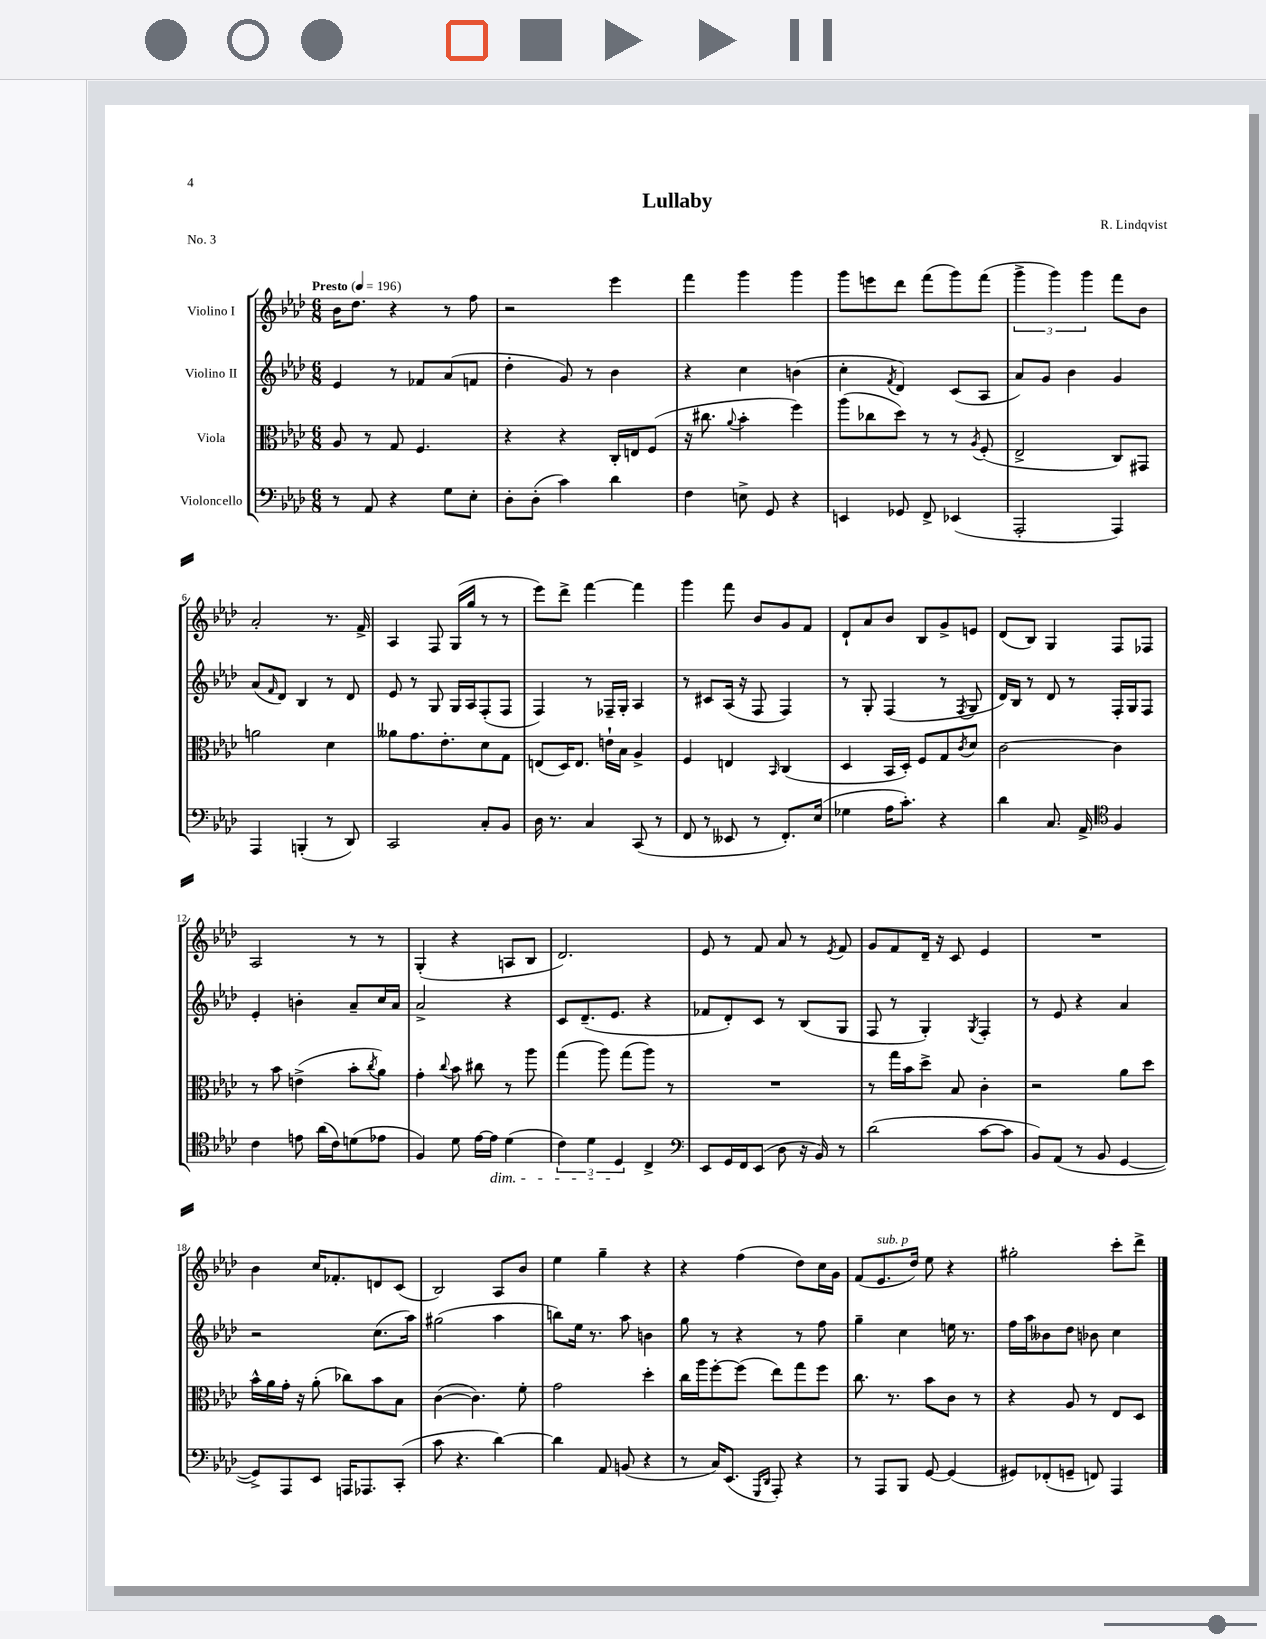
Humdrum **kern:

**kern	**kern	**kern	**kern
*part4	*part3	*part2	*part1
*staff4	*staff3	*staff2	*staff1
*I"Violoncello	*I"Viola	*I"Violino II	*I"Violino I
*clefF4	*clefC3	*clefG2	*clefG2
*k[b-e-a-d-]	*k[b-e-a-d-]	*k[b-e-a-d-]	*k[b-e-a-d-]
*M6/8	*M6/8	*M6/8	*M6/8
*MM196	*MM196	*MM196	*MM196
=1	=1	=1	=1
!	!	!	!LO:TX:a:B:t=Presto
8r	8A-/	4e-/	16b-\KL
.	.	.	8.dd-\J
8AA-/	8r	.	.
4r	8G/	8r	4r
.	4.F/	8f-X/L	.
8G\L	.	(8a-/	8r
8E-'\J	.	8fn/J	8ff\
=2	=2	=2	=2
8D-'\L	4r	4dd-'\	2r
(8D-'\J	.	.	.
4c\)	4r	8g/)	.
.	.	8r	.
4d-\	16C'/LL	4b-\	4eee-\
.	16En/J	.	.
.	(8F/J	.	.
=3	=3	=3	=3
4F\	16r	4r	4fff\
.	8.cc#X\	.	.
.	8qqa-/	.	.
8En^\	4b-'\	4cc\	4ggg\
8GG/	.	.	.
4r	4ff\)	(4bn\	4ggg\
=4	=4	=4	=4
4EEn/	(8aa-\L	4cc'\	8ggg\L
.	8cc-X\	.	8eeen\
.	.	8qf/	.
8GG-X/	8dd-\J)	4d-/)	8ddd-\J
8FF^/	8r	.	(8fff\L
(4EE-X/	8r	(8c/L	8ggg\)
.	8qA-/	.	.
.	(8F'/	8A-/J	(8fff\J
=5	=5	=5	=5
2AAA-'/	2E-^/	8a-/L)	6ggg^\
.	.	8g/J	.
.	.	.	6ggg\)
.	.	4b-\	.
.	.	.	6ggg\
4AAA-/)	8C/L)	4g/	8fff\L
.	8GG#X/J	.	8b-\J
!!LO:LB:g=z
=6	=6	=6	=6
4AAA-/	2an\	(8a-/L	2a-'/
.	.	16qqf/	.
.	.	8d-/J)	.
(4BBBn'/	.	4B-/	.
8r	4d-\	8r	8.r
8DD-/)	.	8d-/	.
.	.	.	16f^/
=7	=7	=7	=7
2CC/	8a--X\L	8e-/	4A-/
.	8.g\	8r	.
.	.	8G/	8F/
.	8.e-'\	.	.
.	.	16G/LL	(16G/LL
.	.	16A-/J	16gg/JJ
8C'/L	8d-\	(8F'/	8r
8BB-/J	8G\J	8F/J	8r
=8	=8	=8	=8
16D-\	(8En/L	4F/)	8eee-\L)
8.r	.	.	.
.	16D-/K)	.	8ddd-^\J
.	8.E/J	.	.
4C/	.	8r	[4fff\
.	16en`\LL	16F-X~/LL	.
.	16B-\JJ	16G'/JJ	.
(8CC/	4A-^/	4A-/	4fff\]
8r	.	.	.
=9	=9	=9	=9
8FF/	4F/	8r	4ggg\
8r	.	8c#X/L	.
8EE--X/	4En/	(16A-/Jk	8fff\
.	.	16r	.
8r	.	8F/	8b-/L
.	16qqBB-/	.	.
8.FF'/L)	(4C/	4F/)	8g/
.	.	.	8f/J
(16E-/Jk	.	.	.
=10	=10	=10	=10
4G-X\	4D-/	8r	8d-`/L
.	.	8G'/	8a-/
16A-\KL	16BB-/LL	(4F/	8b-/J
8.c'\J)	16D-'/JJ)	.	.
.	8F/L	.	8B-/L
4r	8G/	8r	8g^/
.	8qc/	8qF/	.
.	8d-/J	8G/	8en/J
=11	=11	=11	=11
4d-\	[2c\	16d-/LL)	(8d-/L
.	.	16B-/JJ	.
.	.	8r	8B-/J)
8.C/	.	8d-/	4G/
.	.	8r	.
16AA-^/	.	.	.
*clefC4	*	*	*
4F/	4c\]	16F'/LL	8F/L
.	.	16G/J	.
.	.	8F/J	8F-X/J
!!LO:LB:g=z
=12	=12	=12	=12
4c\	8r	4e-'/	2A-/
.	8b-\	.	.
8en\	(4en^\	4bn'\	.
(16a-\LL	.	.	.
16c\J)	.	.	.
(8dn\	8b-'\L	8a-~/L	8r
.	8qcc/	.	.
8e-X\J	8a-\J)	16cc/L	8r
.	.	16a-/JJ	.
=13	=13	=13	=13
4F/)	4g'\	2a-^/	(4G'/
.	8qqcc/	.	.
8d-\	8b-\	.	4r
[16e-\LL	8cc#X\	.	.
!LO:TX:b:i:t=dim.	!	!	!
16e-\JJ]	.	.	.
(4d-\	8r	4r	8An/L
.	8aa-\	.	8B-/J
=14	=14	=14	=14
6c\)	(4gg\	8c/L	2.d-/)
.	.	(8.d-~/	.
6d-\	.	.	.
.	8aa-\)	.	.
.	.	8.e-/J	.
6D-/	.	.	.
.	(8gg\L	.	.
4C^/	8aa-\J)	4r	.
.	8r	.	.
=15	=15	=15	=15
*clefF4	*	*	*
8EE-/L	2.r	8f-X/L	8e-/
16GG/L	.	8d-'/)	8r
16FF/J	.	.	.
(8EE-/J	.	8c/J	8f/
8D-\	.	8r	8a-/
16r	.	(8B-/L	8r
16BB-/)	.	.	.
.	.	.	8qe-/
8r	.	8G/J	8f/
=16	=16	=16	=16
(2d-\	8r	8F/	8g/L
.	16gg\LL	8r	8f/
.	16b-\J	.	.
.	8dd-^\J	4G'/)	16d-~/Jk
.	.	.	16r
.	8B-/	.	8c/
.	.	8qG/	.
[8c\L	4c'\	4F'/	4e-/
8c\J]	.	.	.
=17	=17	=17	=17
8BB-/L)	2r	8r	2.r
(8AA-/J	.	8e-/	.
8r	.	4r	.
8BB-/	.	.	.
[4GG/	8a-\L	4a-/	.
.	8dd-\J	.	.
!!LO:LB:g=z
=18	=18	=18	=18
8GG^/L])	16b-^^\LL	2r	4b-\
.	16a-\	.	.
8AAA-/	16g'\JJ	.	.
.	16r	.	.
8EE-/J	(8a-'\	.	16cc/KL
.	.	.	8.f-X'/
16AAAn/KL	8cc-X\L)	.	.
8.AAA-X/	.	.	.
.	8b-\	(8.cc\L	8dn/
(8CC'/J	8B-\J	.	(8c/J
.	.	16aa-\Jk)	.
=19	=19	=19	=19
8c\	([4c\	(2gg#X\	2B-/)
4.r	.	.	.
.	4.c\])	.	.
[4d-\)	.	4aa-\	8A-/L
.	8f'\	.	8b-/J
=20	=20	=20	=20
4d-\]	2g\	8bbn\L)	4ee-\
.	.	16ee-\Jk	.
.	.	8.r	.
8AA-/	.	.	4gg~\
(8BBn/	.	8aa-\	.
4r	4dd-'\	4bn\	4r
=21	=21	=21	=21
8r	16cc\LL	8gg\	4r
.	16aa-\J	.	.
16C/KL)	[8ff'\	8r	.
(8.EE-/J	.	.	.
.	(8ff\J]	4r	(4ff\
16qqGGG/LL	.	.	.
16qqDD-/JJ	.	.	.
8AAA-'/)	8ee-\L)	.	.
4r	8gg\	8r	8dd-\L)
.	8ff\J	8ff\	16cc\L
.	.	.	16g\JJ
=22	=22	=22	=22
8r	8.cc\	4gg~\	(8f/L
!	!	!	!LO:TX:a:i:t=sub. p
8AAA-/L	.	.	8.e-/
.	8.r	.	.
8BBB-/J	.	4cc\	.
.	.	.	16dd-/Jk)
[8GG/	8b-\L	.	8ee-\
(4GG/]	8c\J	16een\	4r
.	.	8.r	.
.	8r	.	.
=23	=23	=23	=23
8GG#X/L)	4r	16ff\LL	2gg#X'\
.	.	16aa-\J	.
(8FF-X'/	.	8b--X\	.
8GGn~/J	8A-/	8dd-\J	.
8FFn/)	8r	8b-X\	.
4AAA-/	8E-/L	4cc\	8ccc'\L
.	8D-/J	.	8ddd-^\J
==	==	==	==
*-	*-	*-	*-
